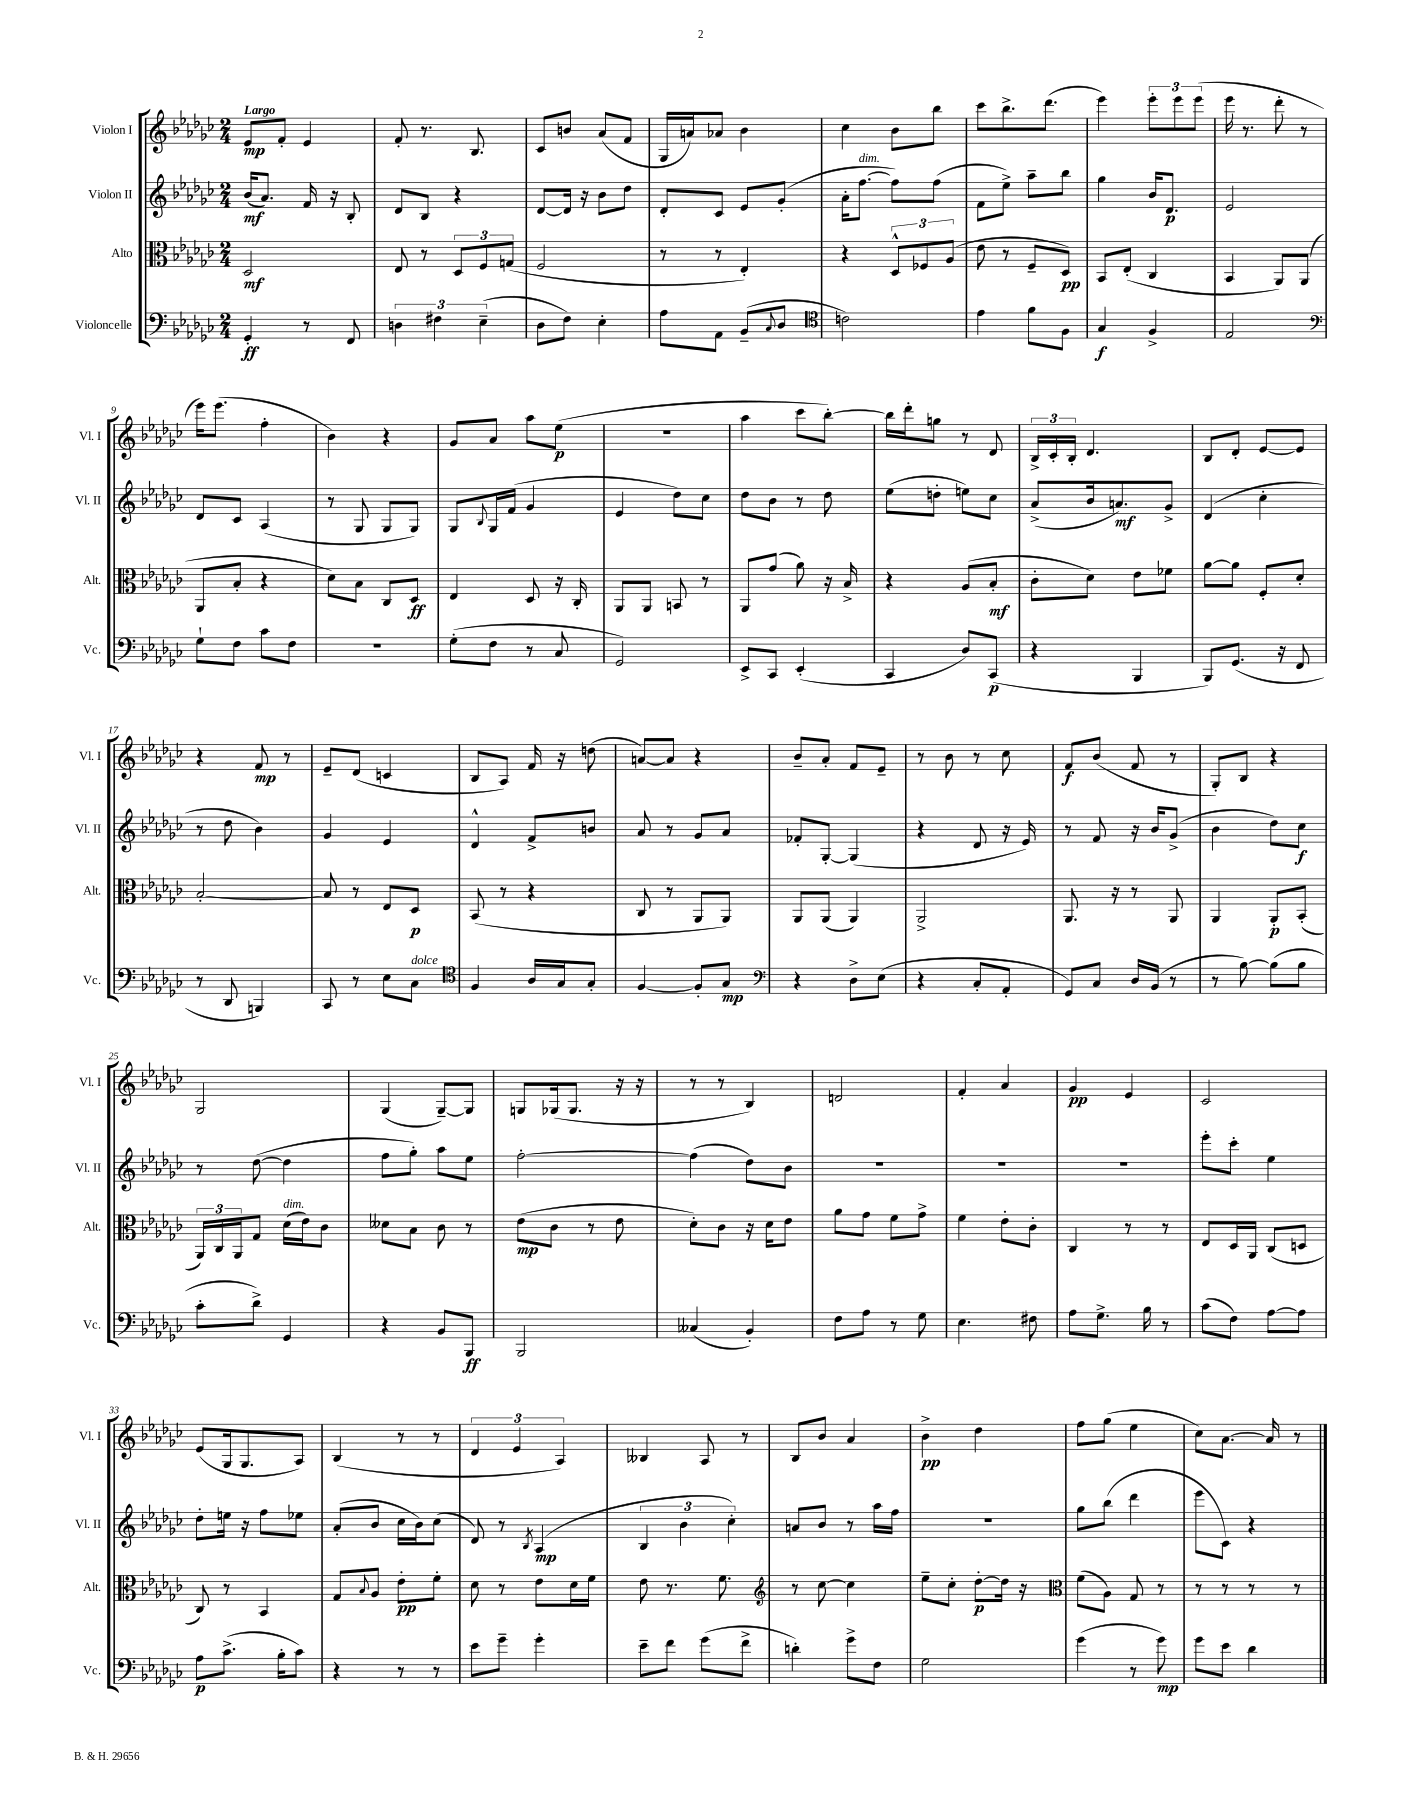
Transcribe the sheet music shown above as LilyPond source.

<<
\new StaffGroup <<
\new Staff = "s0" \with { instrumentName = "Violon I" shortInstrumentName = "Vl. I" } {
    \clef treble \key ges \major \numericTimeSignature \time 2/4 \tempo "Largo"
    ees'8\mp f'8-. ees'4 |
    f'8-. r8. bes8. |
    ces'8 b'8 aes'8( f'8 |
    ges16 a'16) aes'8 bes'4 |
    ces''4 bes'8 bes''8 |
    ces'''8 bes''8.-> des'''8.( |
    ees'''4) \tuplet 3/2 { ees'''8-. ees'''8 ees'''8( } |
    ees'''16 r8. des'''8-. r8 |
    ees'''16) ees'''8.( f''4-. |
    bes'4) r4 |
    ges'8 aes'8 aes''8 ees''8\p( |
    r2 |
    aes''4 ces'''8 bes''8~-.) |
    bes''16 des'''16-. g''8 r8 des'8 |
    \tuplet 3/2 { bes16-> ces'16-. bes16-. } des'4. |
    bes8 des'8-. ees'8~ ees'8 |
    r4 f'8\mp r8 |
    ees'8-- des'8( c'4 |
    bes8 aes8) f'16 r16 d''8( |
    a'8~) a'8 r4 |
    bes'8-- aes'8-. f'8 ees'8-- |
    r8 bes'8 r8 ces''8 |
    f'8\f bes'8( f'8 r8 |
    ges8-.) bes8 r4 |
    ges2 |
    ges4( ges8~--) ges8 |
    g8 ges16( ges8. r16 r16 |
    r8 r8 bes4) |
    d'2 |
    f'4-. aes'4 |
    ges'4\pp ees'4 |
    ces'2 |
    ees'8( ges16 ges8. aes8) |
    bes4( r8 r8 |
    \tuplet 3/2 { des'4 ees'4 aes4) } |
    beses4 aes8 r8 |
    bes8 bes'8 aes'4 |
    bes'4->\pp des''4 |
    f''8 ges''8( ees''4 |
    ces''8) aes'8.~ aes'16 r8 \bar "|." |
}
\new Staff = "s1" \with { instrumentName = "Violon II" shortInstrumentName = "Vl. II" } {
    \clef treble \key ges \major \numericTimeSignature \time 2/4
    bes'16\mf( aes'8.) f'16 r16 bes8-. |
    des'8 bes8 r4 |
    des'8~ des'16 r16 bes'8 des''8 |
    des'8-. ces'8 ees'8 ges'8-.( |
    aes'16-. f''8.~^\markup { \italic "dim." } f''8) f''8( |
    f'8 ees''8->) aes''8-- bes''8 |
    ges''4 bes'16 des'8.\p |
    ees'2 |
    des'8 ces'8 aes4( |
    r8 ges8 ges8 ges8) |
    ges8 \appoggiatura { bes8 } ges16 f'16( ges'4 |
    ees'4 des''8) ces''8 |
    des''8 bes'8 r8 des''8 |
    ees''8( d''8-. e''8) ces''8 |
    aes'8->( bes'16 a'8.\mf) ges'8-> |
    des'4( ces''4-. |
    r8 des''8 bes'4) |
    ges'4 ees'4 |
    des'4-^ f'8-> b'8 |
    aes'8 r8 ges'8 aes'8 |
    fes'8-. ges8~-. ges4( |
    r4 des'8 r16 ees'16) |
    r8 f'8 r16 bes'16 ges'8->( |
    bes'4 des''8) ces''8\f |
    r8 des''8~( des''4 |
    f''8 ges''8-.) aes''8 ees''8 |
    f''2~-. |
    f''4( des''8) bes'8 |
    R2 |
    R2 |
    R2 |
    ees'''8-. ces'''8-. ees''4 |
    des''8-. e''16 r16 f''8 ees''8 |
    aes'8-.( bes'8 ces''16 bes'16) ces''8( |
    des'8) r8 \acciaccatura { bes8 } aes4\mp( |
    \tuplet 3/2 { bes4 bes'4 ces''4-.) } |
    a'8 bes'8 r8 aes''16 f''16 |
    R2 |
    ges''8 bes''8( des'''4 |
    ees'''8 ces'8) r4 \bar "|." |
}
\new Staff = "s2" \with { instrumentName = "Alto" shortInstrumentName = "Alt." } {
    \clef alto \key ges \major \numericTimeSignature \time 2/4
    des2\mf |
    ees8 r8 \tuplet 3/2 { des8 f8 g8( } |
    f2 |
    r8 r8 ees4-.) |
    r4 \tuplet 3/2 { des8-^ fes8 aes8( } |
    ees'8 r8 f8-- des8\pp) |
    bes,8 ees8-.( ces4 |
    bes,4 aes,8) aes,8( |
    aes,8 bes8-. r4 |
    des'8) bes8 ces8 des8\ff |
    ees4 des8 r16 ces16-. |
    aes,8 aes,8 b,8 r8 |
    aes,8 ges'8( aes'8) r16 bes16-> |
    r4 aes8( bes8-.\mf |
    ces'8-. des'8) ees'8 fes'8 |
    aes'8~ aes'8 f8-. des'8-. |
    bes2~-. |
    bes8 r8 ees8 des8\p |
    bes,8( r8 r4 |
    ces8 r8 aes,8 aes,8) |
    aes,8 aes,8( aes,4) |
    aes,2-> |
    aes,8. r16 r8 aes,8 |
    aes,4 aes,8-.\p bes,8-.( |
    \tuplet 3/2 { aes,16) ces16 aes,16 } ges8 des'16^\markup { \italic "dim." }( ees'16) ces'8 |
    deses'8 bes8 ces'8 r8 |
    ees'8\mp( ces'8 r8 ees'8 |
    des'8-.) ces'8 r16 des'16 ees'8 |
    aes'8 ges'8 f'8 ges'8-> |
    f'4 ees'8-. ces'8-. |
    ces4 r8 r8 |
    ees8 des16 aes,16 ces8( d8 |
    ces8) r8 bes,4 |
    ges8 \appoggiatura { bes8 } aes8 ees'8-.\pp f'8-. |
    des'8 r8 ees'8 des'16 f'16 |
    ees'8 r8. f'8. |
    \clef treble r8 ces''8~ ces''4 |
    ees''8-- ces''8-. des''8~-.\p des''16 r16 |
    \clef alto f'8( aes8) ges8 r8 |
    r8 r8 r8 r8 \bar "|." |
}
\new Staff = "s3" \with { instrumentName = "Violoncelle" shortInstrumentName = "Vc." } {
    \clef bass \key ges \major \numericTimeSignature \time 2/4
    ges,4-.\ff r8 f,8 |
    \tuplet 3/2 { d4 fis4 ees4--( } |
    des8 f8) ees4-. |
    aes8 aes,8 bes,8--( \appoggiatura { ces8 } des8 |
    \clef tenor c'2) |
    ees'4 f'8 f8 |
    ges4\f f4-> |
    ees2 |
    \clef bass ges8-! f8 ces'8 f8 |
    R2 |
    ges8-.( f8 r8 ces8 |
    ges,2) |
    ees,8-> ces,8 ees,4-.( |
    ces,4 des8) ces,8\p( |
    r4 bes,,4 |
    bes,,8) ges,8.( r16 f,8 |
    r8 des,8 b,,4) |
    ces,8 r8 ees8 ces8^\markup { \italic "dolce" } |
    \clef tenor f4 aes16 ges16 ges8-. |
    f4~ f8-. ges8\mp |
    \clef bass r4 des8-> ees8( |
    r4 ces8-. aes,8-. |
    ges,8) ces8 des16 bes,16( r8 |
    r8 bes8~) bes8( bes8 |
    ces'8-. des'8->) ges,4 |
    r4 bes,8 bes,,8\ff |
    bes,,2 |
    ceses4( bes,4-.) |
    f8 aes8 r8 ges8 |
    ees4. fis8 |
    aes8 ges8.-> bes16 r8 |
    ces'8( f8) aes8~ aes8 |
    aes8\p ces'8.->( bes16-. ces'8) |
    r4 r8 r8 |
    ees'8 ges'8-- ges'4-. |
    ees'8-- f'8 ges'8( f'8-> |
    d'4-.) ges'8-> f8 |
    ges2 |
    ges'4( r8 ges'8\mp) |
    ges'8 ees'8 des'4 \bar "|." |
}
>>
>>
